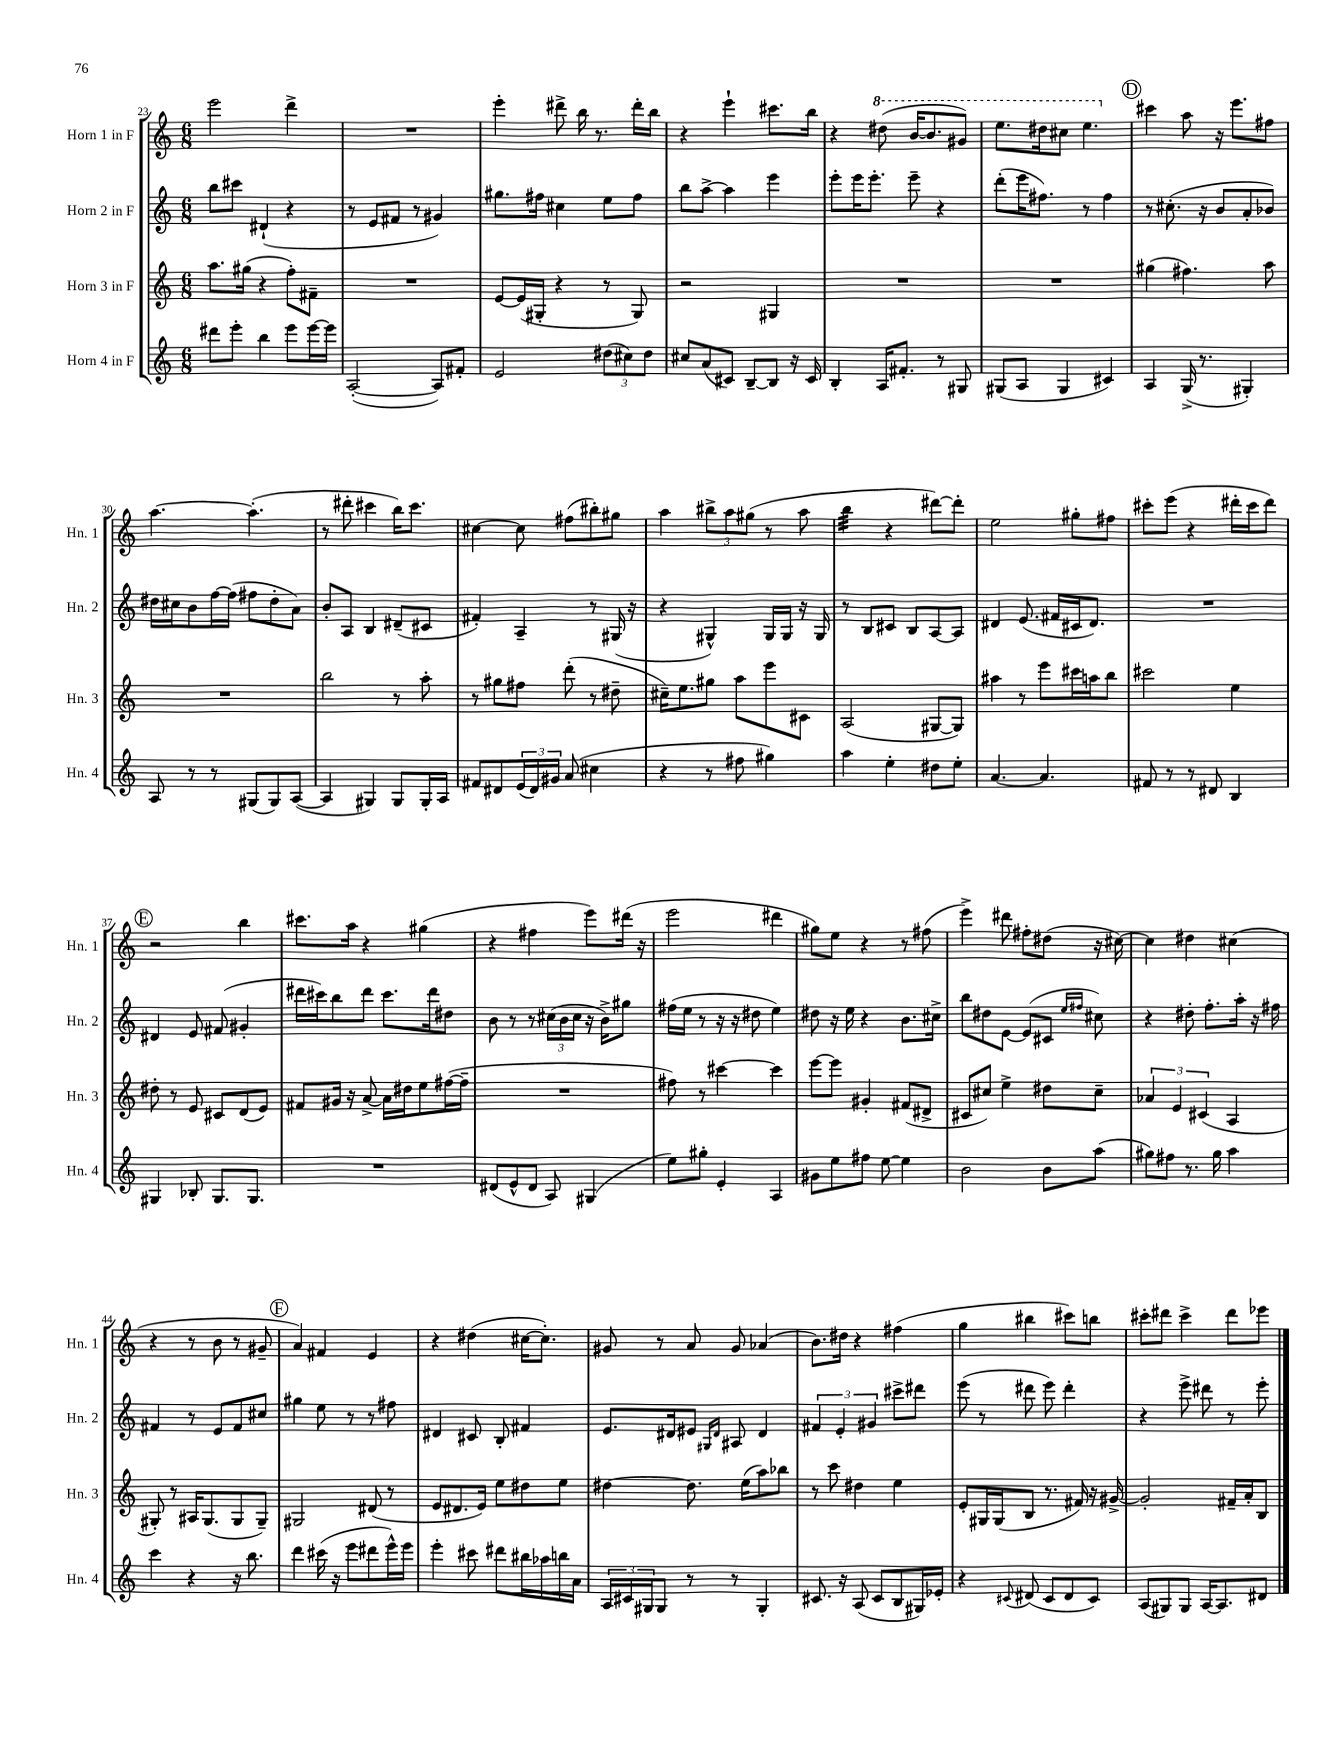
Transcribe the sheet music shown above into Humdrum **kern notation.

**kern	**kern	**kern	**kern
*staff4	*staff3	*staff2	*staff1
*clefG2	*clefG2	*clefG2	*clefG2
*k[]	*k[]	*k[]	*k[]
*M6/8	*M6/8	*M6/8	*M6/8
8ddd#	8.aa	8bb	2eee
8eee'	.	8ccc#	.
.	(16gg#	.	.
4bb	4r	(4d#`	.
8eee	8ff')	4r	4ddd^
[16eee	8f#~	.	.
16eee]	.	.	.
=	=	=	=
([2A'	2.r	8r	2.r
.	.	8e	.
.	.	8f#	.
.	.	8r	.
8A])	.	4g#)	.
8f#'	.	.	.
=	=	=	=
2e	[8e	8.gg#	4eee'
.	(16e]	.	.
.	16G#'	16ff#	.
.	4r	4cc#	8ddd#^
.	.	.	16bb
.	.	.	8.r
(12dd#	8r	8ee	.
12cc#)	.	.	.
.	8G#)	8ff#	16ddd#'
12dd#	.	.	.
.	.	.	16bb
=	=	=	=
8cc#	2r	8bb	4r
(8a	.	[8aa^	.
8c#)	.	4aa]	4eee`
[8B~	.	.	.
8B]	4G#	4eee	8.ccc#
16r	.	.	.
16c#	.	.	16bb
=	=	=	=
4B'	2.r	8eee'	4r
.	.	16eee	.
.	.	8.eee'	.
16A	.	.	(8ddd#
8.f#'	.	.	.
.	.	8eee~	[16bb
.	.	.	8.bb]
8r	.	4r	.
8G#	.	.	8gg#)
=	=	=	=
(8G#	2.r	(8ddd'	8.eee
8A	.	16eee	.
.	.	8.ff#)	16ddd#
4G#	.	.	8ccc#
.	.	8r	4.eee
4c#)	.	4ff#	.
=	=	=	=
4A	(4gg#	8r	4ccc#
.	.	(8.cc#'	.
(16G^	4.ff#)	.	8aa
8.r	.	16r	.
.	.	8b	16r
.	.	.	8.eee
4G#')	.	8a'	.
.	8aa	8b-)	8ff#
=	=	=	=
8A	2.r	16dd#	[4.aa
.	.	16cc#	.
8r	.	8b	.
8r	.	[16ff	.
.	.	(16ff]	.
(8G#	.	8ff#	(4.aa']
8G#)	.	8dd#'	.
([8A	.	8a)	.
=	=	=	=
4A]	2bb	8b'	8r
.	.	8A	8ddd#'
4G#)	.	4B	4ccc#
8G#	8r	(8d#~	16bb)
.	.	.	8.ccc#
16G#'	8aa'	8c#	.
16A	.	.	.
=	=	=	=
8f#	8r	4f#')	[4cc#
8d#	8gg#	.	.
(24e	8ff#	4A~	8cc#]
24d#)	.	.	.
24g#	.	.	.
(8a	(8ddd'	.	(8ff#
4cc#	8r	8r	8bb#')
.	8dd#~	(16G#	8gg#
.	.	16r	.
=	=	=	=
4r	16cc#~)	4r	4aa
.	8.ee	.	.
8r	8gg#	4G#^^)	12bb#^
.	.	.	12aa
8ff#	8aa	.	.
.	.	.	(12gg#
4gg#)	8eee	16G#	8r
.	.	16G#	.
.	8c#	16r	8aa
.	.	16G#	.
=	=	=	=
4aa	(2A	8r	4bb
.	.	8B	.
4ee'	.	8c#	4r
.	.	8B	.
8dd#	[8G#	[8A	[8ddd#)
8ee'	8G#])	8A]	8ddd#']
=	=	=	=
[4.a	4aa#	4d#	2ee
.	8r	(8.e	.
4.a]	8eee	.	.
.	.	16f#	.
.	16ccc#	16c#	8gg#'
.	16aa	8.d#)	.
.	8bb	.	8ff#
=	=	=	=
8f#	2ccc#	2.r	8ccc#'
8r	.	.	(8eee
8r	.	.	4r
8d#	.	.	.
4B	4ee	.	16ddd#'
.	.	.	16ccc#
.	.	.	8ddd#)
=	=	=	=
4G#	8dd#'	4d#	2r
.	8r	.	.
8B-'	8e	8e	.
8.G#	8c#	(8f#	.
.	(8d	4g#'	4bb
8.G#	.	.	.
.	8e)	.	.
=	=	=	=
2.r	8f#	16ddd#	8.ccc#
.	.	16ccc#)	.
.	16g#	8bb	.
.	16r	.	16aa
.	[8a^	8ddd#	4r
.	16a]	8.ccc#	.
.	16dd#	.	.
.	8ee	.	(4gg#
.	.	16ddd#	.
.	([16ff#	8dd#	.
.	16ff#~]	.	.
=	=	=	=
(8d#	2.r	8b	4r
8e^^	.	8r	.
8d#	.	8r	4ff#
8A)	.	(24cc#	.
.	.	24b	.
.	.	24cc#	.
(4G#	.	16r	8eee)
.	.	16b^)	.
.	.	8gg#	(16ddd#
.	.	.	16r
=	=	=	=
8ee)	8ff#)	(16ff#	2eee
.	.	16ee	.
8gg#'	8r	8r	.
4e'	[4ccc#	16r	.
.	.	16r	.
.	.	8dd#	.
4A	4ccc#]	4ee)	4ddd#
=	=	=	=
8g#	[8eee	8dd#	8gg#)
8ee	8eee]	16r	8ee
.	.	16ee	.
8ff#	4g#'	4r	4r
[8ee	.	.	.
4ee]	(8f#	8.b	8r
.	8d#^	.	(8ff#
.	.	16cc#^	.
=	=	=	=
2b	8c#	8bb	4eee^)
.	8cc#)	8dd#	.
.	4ee^	[8e	8ddd#
.	.	(8e]	8ff#'
8b	8dd#	8c#	(8dd#
.	.	16qqee	.
.	.	16qqff#	.
(8aa	8cc#~	8cc#)	16r
.	.	.	[16cc#)
=	=	=	=
8gg#)	6a-	4r	4cc#]
8ff#	.	.	.
.	6e	.	.
8.r	.	8dd#'	4dd#
.	(6c#	.	.
.	.	8.ff'	.
16gg#	.	.	.
4aa	4A	.	(4cc#
.	.	16aa'	.
.	.	16r	.
.	.	16ff#	.
=	=	=	=
4ccc	8G#')	4f#	4r
.	8r	.	.
4r	16A#	8r	8r
.	(8.G#	.	.
.	.	8e	8b
16r	8G#	8f#	8r
8.bb	.	.	.
.	8G#~)	8cc#	8g#~
=	=	=	=
4ddd	2G#	4gg#	4a)
(16ccc#	.	8ee	4f#
16r	.	.	.
8eee	.	8r	.
8ddd#	(8d#	8r	4e
16eee^^)	8r	8ff#	.
16eee	.	.	.
=	=	=	=
4eee'	8e	4d#	4r
.	8.d#	.	.
8ccc#	.	8c#	(4dd#
.	16e)	.	.
8ddd#	8ee	8B'	.
16bb#	8dd#	4f#	[16cc#
16aa-	.	.	8.cc#'])
16bb	8ee	.	.
16a	.	.	.
=	=	=	=
24A	[4dd#	8.e	8g#
24c#	.	.	.
24G#	.	.	.
8G#	.	.	8r
.	.	16d#	.
8r	8.dd#]	8e#	8a
.	.	16qqG#	.
.	.	16qqd#	.
8r	.	8A#	8g#
.	(16ee	.	.
4G#'	8aa)	4d#	(4a-
.	8bb-	.	.
=	=	=	=
8.c#	8r	6f#	8.b)
.	8ccc	.	.
.	.	6e'	.
16r	.	.	16dd#
(8A	4dd#	.	4r
.	.	6g#	.
8c#	.	.	.
8B	4ee	8ccc#^	(4ff#
16G#)	.	8ddd#	.
16e-'	.	.	.
=	=	=	=
4r	8e'	(8eee	4gg
.	16G#	8r	.
.	(16G#	.	.
8qqc#	.	.	.
(8d#	8B	8ddd#	4bb#
8c#	8.r	8eee)	.
8d#	.	4ddd#'	8ccc#)
.	16f#)	.	.
8c#)	16r	.	8bb
.	[16g#^	.	.
=	=	=	=
(8A	2g#']	4r	8ccc#'
8G#)	.	.	8ddd#
8G#	.	8eee^	4ccc#^
[16A	.	8ddd#	.
8.A]	.	.	.
.	16f#~	8r	8ddd#
.	16a'	.	.
8d#	8B	8eee'	8eee-
==	==	==	==
*-	*-	*-	*-
